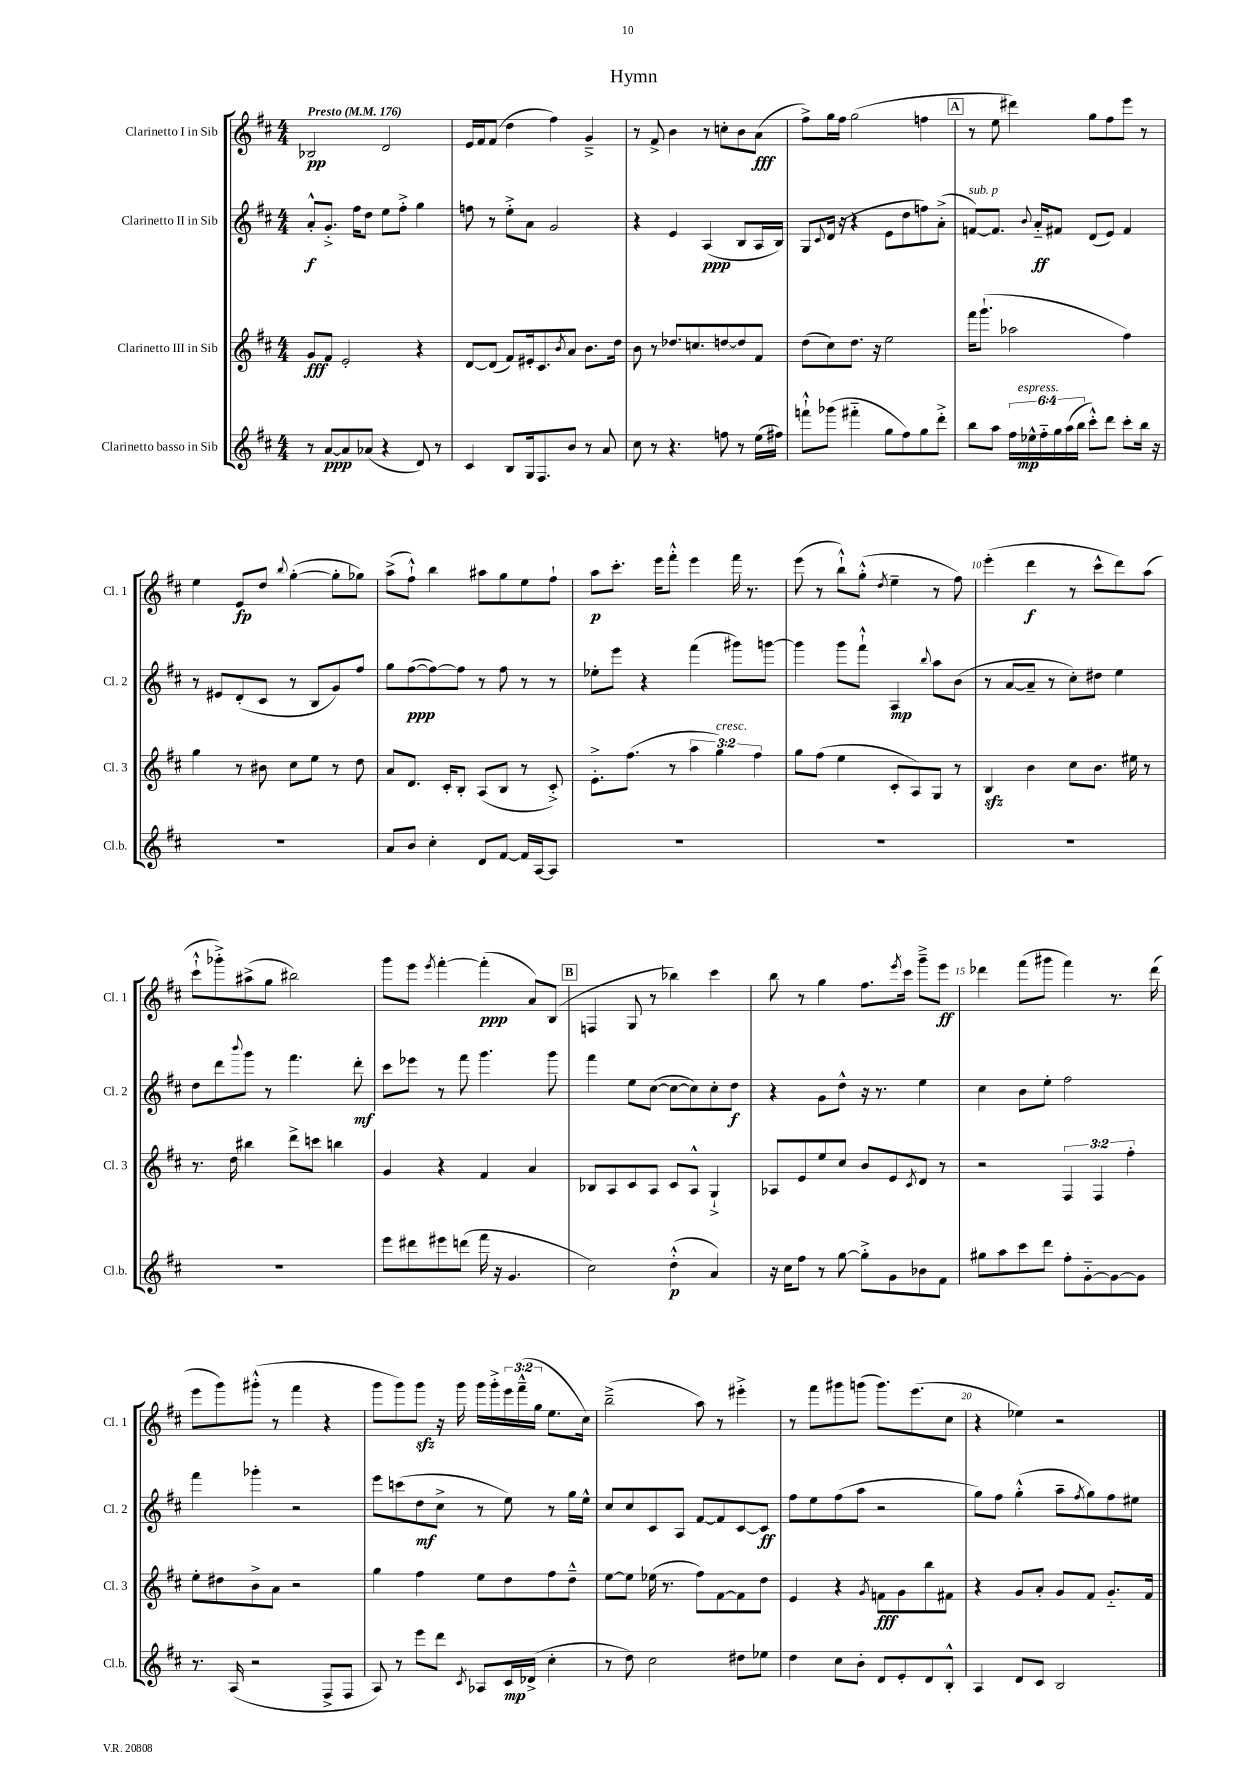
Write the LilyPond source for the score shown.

\header { title = "Hymn" }
<<
\new StaffGroup <<
\new Staff = "s0" \with { instrumentName = "Clarinetto I in Sib" shortInstrumentName = "Cl. 1" } {
    \clef treble \key d \major \numericTimeSignature \time 4/4 \override Staff.TupletNumber.text = #tuplet-number::calc-fraction-text \tempo "Presto" 4 = 176
    bes2\pp d'2 |
    e'16 fis'16 fis'8( d''4 fis''4) g'4---> |
    r8 fis'8-> b'4 r8 c''8-. b'8 a'8\fff( |
    fis''8->) g''16 fis''16 g''2( f''4 |
    \mark \markup { \box "A" } r8 e''8 dis'''4) g''8 fis''8 e'''8 r8 |
    e''4 e'8\fp d''8 \appoggiatura { b''8 } g''4~-.( g''8-. ges''8) |
    a''8->( fis''8-!-^) b''4 ais''8 g''8 e''8 fis''8-! |
    a''8\p cis'''8.-. e'''16 fis'''8-.-^ e'''4 fis'''16 r8. |
    e'''8( r8 b''8-!-^) g''8-.-^( \acciaccatura { d''8 } e''4-- r8 fis''8) |
    e'''4-.( d'''4\f r8 cis'''8-^ d'''8) a''8( |
    cis'''8-!-^ ges'''8-.->) ais''8->( g''8 bis''2) |
    g'''8 e'''8 \acciaccatura { e'''8 } fis'''4~-. fis'''4-.\ppp( a'8) b8( |
    \mark \markup { \box "B" } f4 g8 r8 bes''4) cis'''4 |
    b''8 r8 g''4 fis''8. \acciaccatura { e'''8 } cis'''16 g'''8---> e'''8\ff |
    des'''4 fis'''8( gis'''8 fis'''4) r8. des'''16( |
    e'''8 g'''8) gis'''8-.-^( r8 fis'''4 r4 |
    g'''8 g'''8) g'''8\sfz r16 g'''16 g'''16 g'''16-.-> \tuplet 3/2 { e'''16 fis'''16---^( g''16 } e''8. cis''16) |
    b''2--->( a''8) r8 eis'''4-.-> |
    r8 fis'''8 gis'''8 g'''8( g'''8.) e'''8.( cis''8 |
    r4 ees''4) r2 \bar "|." |
}
\new Staff = "s1" \with { instrumentName = "Clarinetto II in Sib" shortInstrumentName = "Cl. 2" } {
    \clef treble \key d \major \numericTimeSignature \time 4/4
    a'8-.-^\f g'8.-.-> fis''16 d''8 e''8 fis''8-.-> g''4 |
    f''8 r8 e''8-.-> a'8 g'2 |
    r4 e'4 a4\ppp( b8 a16 b16) |
    g8 \appoggiatura { cis'8 } d'16( r16 r4 e'8 d''8 f''8) a'8-.->( |
    \mark \markup { \box "A" } f'8~^\markup { \italic "sub. p" }) f'8. \appoggiatura { b'8 } a'16-_\ff fis'8 d'8( e'8) fis'4 |
    r8 eis'8 d'8-.( cis'8 r8 b8 g'8) fis''8 |
    g''8 fis''8~\ppp( fis''8~) fis''8 r8 fis''8 r8 r8 |
    ees''8-. e'''8 r4 fis'''4( gis'''8) g'''8~ |
    g'''4 g'''8 fis'''8-!-^ a4\mp \appoggiatura { b''8 } a''8 b'8( |
    r8 a'8~ a'8-- r8 cis''8-.) dis''8 e''4 |
    d''8 d'''8 \appoggiatura { b'''8 } g'''8 r8 fis'''4. d'''8-.\mf |
    cis'''8 ees'''8 r8 fis'''8 g'''4. g'''8 |
    \mark \markup { \box "B" } fis'''4 e''8 cis''8~( cis''8~ cis''8) cis''8-. d''8\f |
    r4 g'8 d''8-^ r16 r8. e''4 |
    cis''4 b'8 e''8-. fis''2 |
    fis'''4 ges'''4-. r2 |
    e'''8 c'''8( d''8\mf cis''8-> r8 e''8) r8 g''16 e''16-^ |
    cis''8 cis''8 cis'8 a8 fis'8~ fis'8 cis'8~ cis'8\ff |
    fis''8 e''8 fis''8( a''8 r2 |
    g''8) fis''8 g''4-.-^( a''8-- \acciaccatura { fis''8 } g''8) fis''8 eis''8 \bar "|." |
}
\new Staff = "s2" \with { instrumentName = "Clarinetto III in Sib" shortInstrumentName = "Cl. 3" } {
    \clef treble \key d \major \numericTimeSignature \time 4/4 \override Staff.TupletNumber.text = #tuplet-number::calc-fraction-text
    g'8\fff fis'8 e'2-. r4 |
    d'8~ d'8( fis'8) eis'16-. cis'8. \acciaccatura { b'8 } a'8 b'8. d''16 |
    b'8 r8 des''8. c''8. d''8~ d''8 fis'8 |
    d''8( cis''8) d''8. r16 e''2 |
    \mark \markup { \box "A" } fis'''16 g'''8.-!( aes''2 fis''4) |
    g''4 r8 bis'8 cis''8 e''8 r8 d''8 |
    a'8 d'8. cis'16-. b8-. a8( b8 r8 cis'8-.->) |
    e'8.-.-> fis''8.( r8 \tuplet 3/2 { a''4 g''4^\markup { \italic "cresc." }) fis''4 } |
    g''8 fis''8( e''4 cis'8-. a8) g8 r8 |
    b4\sfz b'4 cis''8 b'8. eis''16 r8 |
    r8. d''16 bis''4 d'''8-> c'''8 b''4 |
    g'4 r4 fis'4 a'4 |
    \mark \markup { \box "B" } bes8 a8 cis'8 a8 cis'8 a8-^ g4-!-> |
    aes8 e'8 e''8 cis''8 b'8 e'8 \acciaccatura { cis'8 } d'8 r8 |
    r2 \tuplet 3/2 { fis4 fis4 fis''4-. } |
    e''8-. dis''8 b'8-> a'8 r2 |
    g''4 fis''4 e''8 d''8 fis''8 d''8---^ |
    e''8~ e''8 ees''16( r8. fis''8) fis'8~ fis'8 d''8 |
    e'4 r4 \acciaccatura { g'8 } f'8\fff g'8 b''8 fis'8 |
    r4 g'8 a'8-. g'8 fis'8 g'8.-_ fis'16 \bar "|." |
}
\new Staff = "s3" \with { instrumentName = "Clarinetto basso in Sib" shortInstrumentName = "Cl.b." } {
    \clef treble \key d \major \numericTimeSignature \time 4/4 \override Staff.TupletNumber.text = #tuplet-number::calc-fraction-text
    r8 a'8~\ppp a'8 aes'8( r4 d'8) r8 |
    cis'4 b8 g16 fis8. b'8 r8 a'8 |
    cis''8 r8 r4. f''8 r8 e''16( fis''16) |
    f'''8-!-^ ges'''8( fis'''4-_ g''8 fis''8) g''8 d'''8-.-> |
    \mark \markup { \box "A" } b''8 a''8 \tuplet 6/4 { fis''16 ees''16-^\mp^\markup { \italic "espress." } fis''16-_ g''16 a''16( b''16 } cis'''8-.-^) d'''8 cis'''8-. b''16 r16 |
    R1 |
    a'8 b'8 cis''4-. d'8 fis'8~ fis'16 a16~ a8 |
    R1 |
    R1 |
    R1 |
    R1 |
    e'''8 dis'''8 eis'''8 d'''8( fis'''16 r16 g'4. |
    \mark \markup { \box "B" } cis''2) d''4-.-^\p( a'4) |
    r16 cis''16 fis''8 r8 g''8~ g''8-.-> g'8 bes'8 fis'8 |
    gis''8 a''8 cis'''8 d'''8 fis''8-. g'8~-_ g'8~ g'8 |
    r8. a16( r2 fis8-> fis8 |
    a8) r8 e'''8 d'''8 \acciaccatura { cis'8 } aes8 cis'16\mp des'16->( cis''4-. |
    r8 d''8) cis''2 dis''8 ees''8 |
    d''4 cis''8 b'8-. d'8 e'8-. d'8 b8-.-^ |
    a4 d'8 cis'8 b2 \bar "|." |
}
>>
>>
\layout { \context { \Score \override BarNumber.break-visibility = ##(#f #t #t) barNumberVisibility = #(every-nth-bar-number-visible 5) } }
